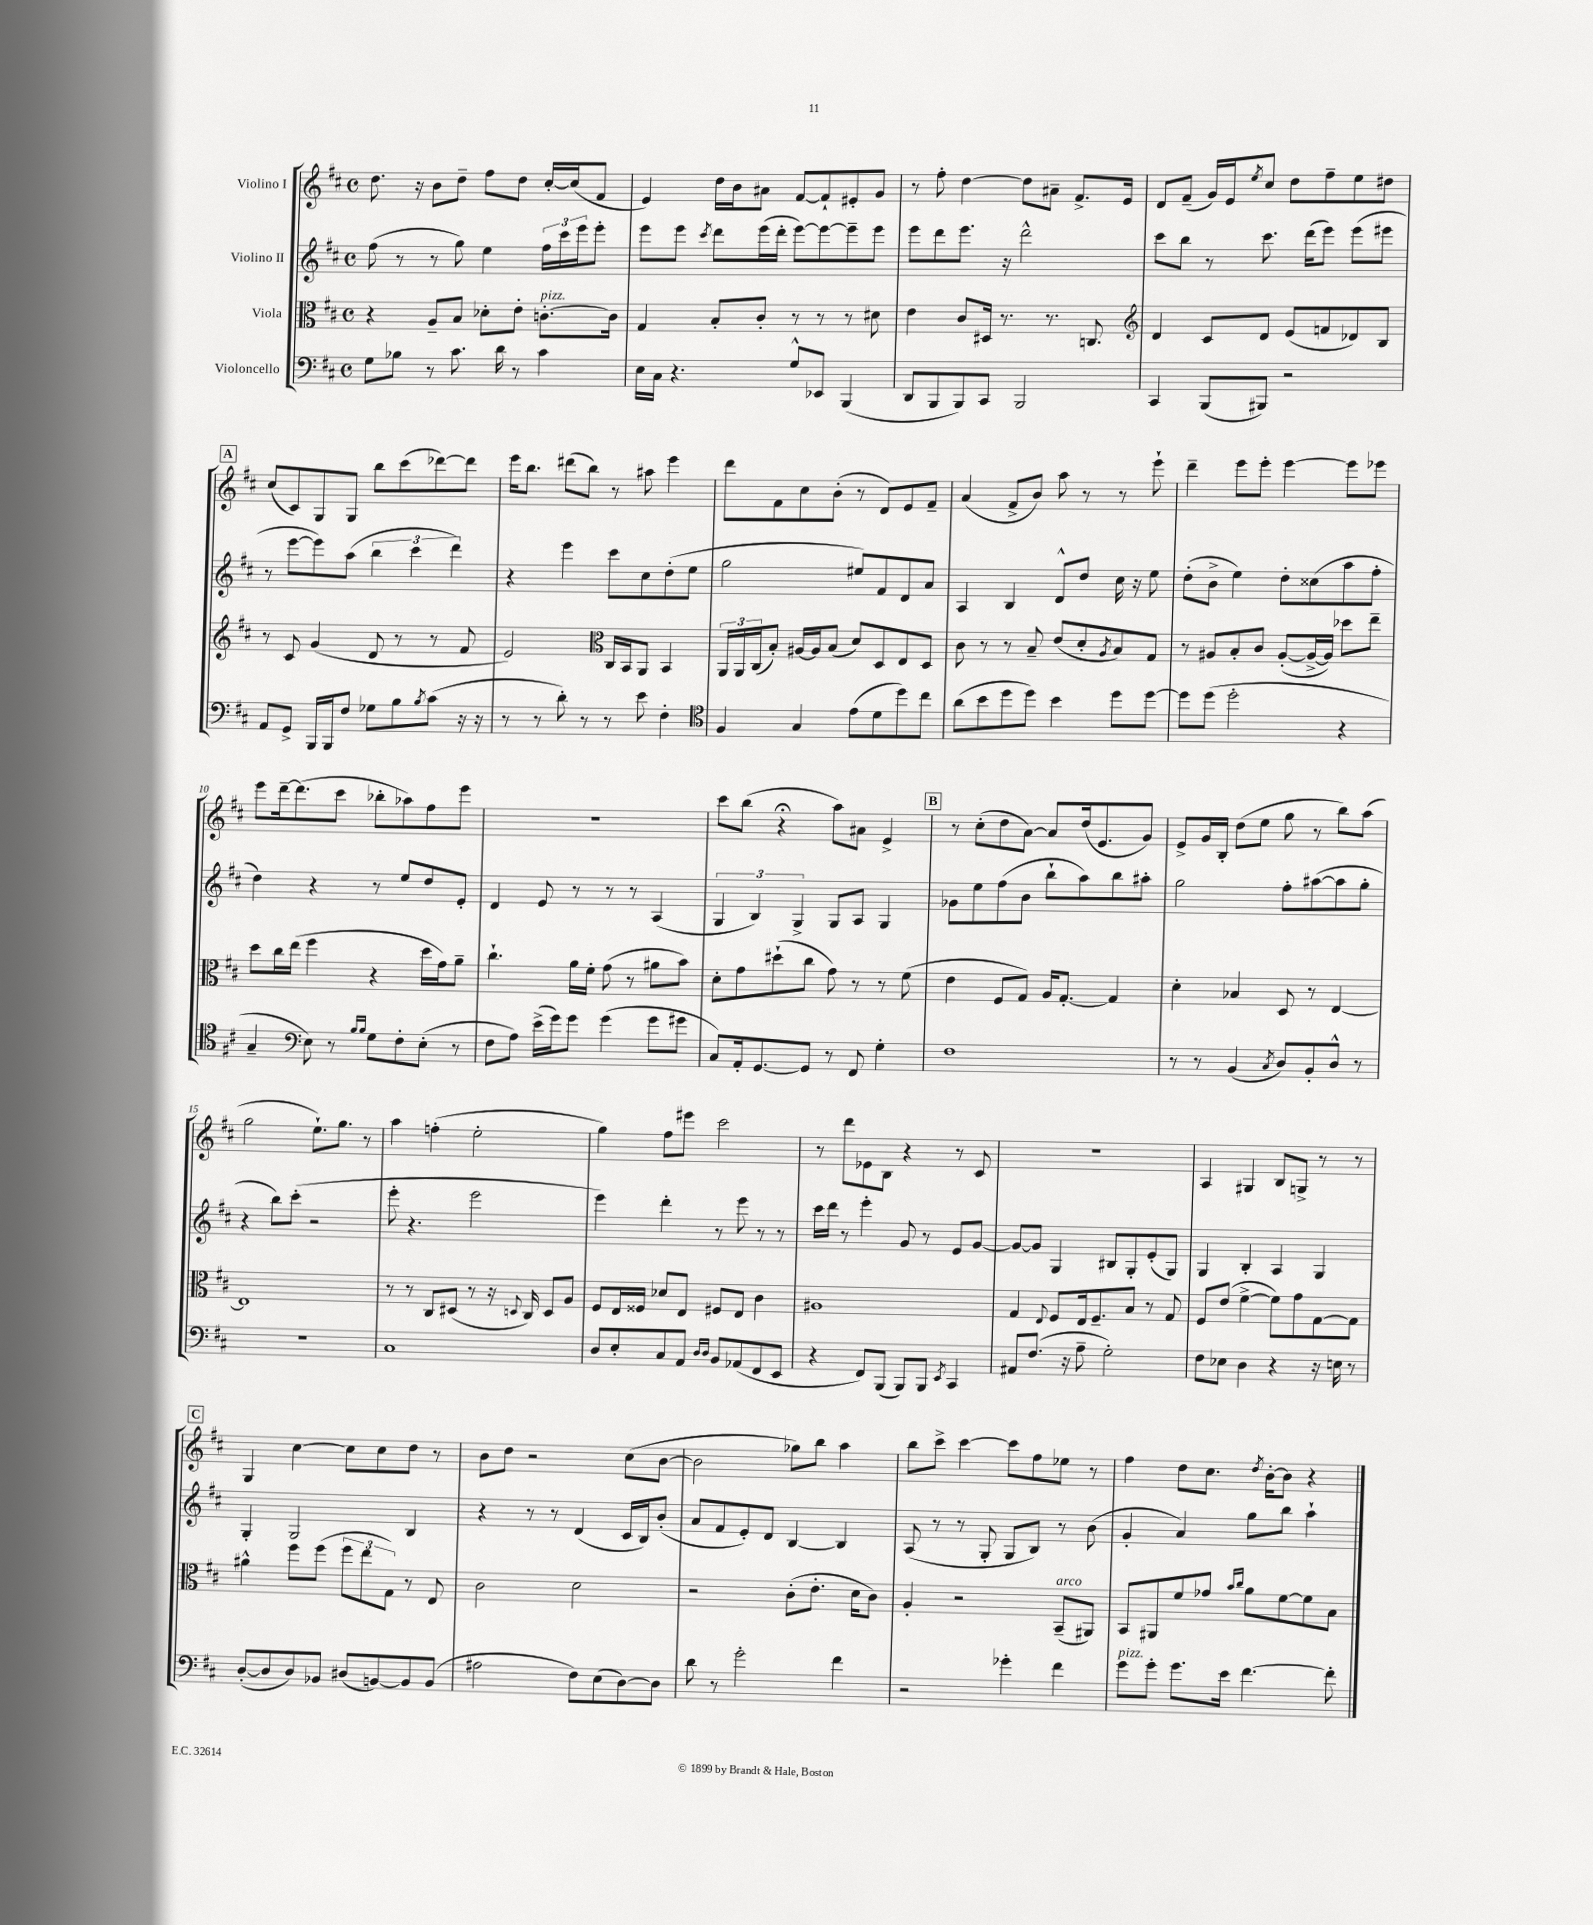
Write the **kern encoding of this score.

**kern	**kern	**kern	**kern
*part4	*part3	*part2	*part1
*staff4	*staff3	*staff2	*staff1
*I"Violoncello	*I"Viola	*I"Violino II	*I"Violino I
*clefF4	*clefC3	*clefG2	*clefG2
*k[f#c#]	*k[f#c#]	*k[f#c#]	*k[f#c#]
*M4/4	*M4/4	*M4/4	*M4/4
*met(c)	*met(c)	*met(c)	*met(c)
=1	=1	=1	=1
8G\L	4r	(8ff#\	8.dd\
8B-X\J	.	8r	.
.	.	.	16r
8r	8A~/L	8r	8b\L
8.c#\	8B/J	8gg\)	8dd~\J
.	8d-X'\L	4ee\	8ff#\L
16d\	.	.	.
8r	8e'\J	.	8dd\J
!	!LO:TX:a:i:t=pizz.	!	!
4c#\	[8.cn'\L	24ff#\LL	[16cc#'/LL
.	.	24ccc#\	.
.	.	.	(16cc#/J]
.	.	24eee\J	.
.	.	8eee'\J	8f#/J
.	16c\Jk]	.	.
=2	=2	=2	=2
16E\LL	4G/	8eee\L	4e/)
16C#\JJ	.	.	.
4.r	.	8eee\J	.
.	.	8qccc#/	.
.	8B'/L	8ddd\L	16dd\LL
.	.	.	16b\J
.	8c#'/J	(16eee\L	8a#X\J
.	.	16ddd'\JJ	.
8G^^/L	8r	[8eee\L)	[8f#/L
8EE-X/J	8r	8eee\_	8f#`/]
(4BBB/	8r	8eee~\]	8e#X'/
.	8d#X\	8eee\J	8g/J
=3	=3	=3	=3
8DD/L	4e\	8eee\L	8r
8BBB/	.	8ddd\	8ff#'\
8BBB/)	8c#/L	8.eee\J	[4dd\
8CC#/J	16D#X/Jk	.	.
.	8.r	16r	.
2BBB/	.	2ddd^^\	8dd\L]
.	8.r	.	8a#X~\J
.	.	.	8.f#^/L
.	8.Cn/	.	.
.	.	.	16e/Jk
=4	=4	=4	=4
*	*clefG2	*	*
4CC#/	4d/	8ccc#\L	8d/L
.	.	8bb\J	(8f#~/J
(8BBB/L	8c#/L	8r	16g/LL)
.	.	.	16e/J
.	.	.	8qee/
8BBB#X/J)	8d/J	8.ccc#\	8cc#/J
2r	(8e/L	.	8dd\L
.	.	(16ddd\KL	.
.	8fn/	8eee\J)	8ff#~\
.	8d-X/)	(8eee\L	8ee\
.	8B/J	8eee#X\J	8dd#X\J
!!LO:LB:g=z
!!LO:REH:place=s1:t=A
=5	=5	=5	=5
8AA/L	8r	8r	(8cc#/L
8GG^/J	8c#/	[8eee\L	8c#/)
16BBB/LL	(4g/	8eee\])	8G/
16BBB/J	.	.	.
8F#/J	.	(8aa\J	8G/J
8G-X\L	8d/	6bb\	8bb\L
8B\	8r	.	(8ccc#\
.	.	6ccc#\	.
8qB/	.	.	.
(8c#\J	8r	.	[8ddd-X\)
.	.	6ddd\)	.
16r	8f#/	.	8ddd-\J]
16r	.	.	.
=6	=6	=6	=6
8r	2e/)	4r	16eee\KL
.	.	.	8.bb\J
8r	.	.	.
8d'\)	.	4eee\	(8ddd#X\L
8r	.	.	8bb\J)
*	*clefC3	*	*
8r	16C#/LL	8ccc#\L	8r
.	16BB/J	.	.
8e\	8AA/J	8cc#\	8aa#X\
4F#'\	4BB/	(8dd'\	4eee\
.	.	8ee\J	.
=7	=7	=7	=7
*clefC4	*	*	*
4F#/	24AA/LL	2gg\	8ddd\L
.	24AA/	.	.
.	(24C#/J	.	.
.	8B'/J)	.	8f#\
4G/	[16A#X/LL	.	8cc#\
.	16A#/J]	.	.
.	(8B/J	.	(8b'\J
(8e\L	8d/L)	8ee#X/L)	8r
8d\	8D/	8f#/	8d/L)
8dd\)	8E/	8d/	8e/
8cc#\J	8D/J	8a/J	8f#~/J
=8	=8	=8	=8
(8a\L	8c#\	4A/	(4a/
8b\	8r	.	.
8dd\	8r	4B/	8f#^/L
8dd\J)	8B~/	.	8b/J)
4b\	(8e/L	8d^^/L	8aa\
.	8d'/	8dd/J	8r
.	8qA/	.	.
8dd\L	8B/)	16cc#\	8r
.	.	16r	.
[8dd\J	8G/J	8ee\	8eee`\
=9	=9	=9	=9
8dd\L]	8r	(8dd'\L	4ddd~\
(8dd\J	8A#X/L	8b^\J	.
2dd'\	8B'/	4ee\)	8eee\L
.	8c#/J	.	8eee'\J
.	([8A#'/L	8dd'\L	[4eee\
.	16A#^/L_	(8cc##X\	.
.	16A#/JJ])	.	.
4r	8dd-X\L	8aa\	8eee\L]
.	8ee~\J	8ff#'\J	8eee-X\J
!!LO:LB:g=z
=10	=10	=10	=10
4G~/	8dd\L	4dd\)	8eee\L
.	16cc#\L	.	[16ddd~\k
.	(16ee\JJ	.	(8.ddd\]
*clefF4	*	*	*
8E\)	4ff#\	4r	.
8r	.	.	8ccc#\J
16qqB/LL	.	.	.
16qqB/JJ	.	.	.
8G\L	4r	8r	8bb-X'\L
8F#'\	.	8ee/L	8aa-X\)
(8E'\J	16dd\LL	8dd/	8ff#\
.	16g\J)	.	.
8r	8a~\J	8e'/J	8eee\J
=11	=11	=11	=11
8F#\L	4.cc#`\	4d/	1r
8A\J)	.	.	.
(16e^\LL	.	8e/	.
16g\J)	.	.	.
8g\J	16a\LL	8r	.
.	16f#'\JJ	.	.
(4g\	(8g\	8r	.
.	8r	8r	.
8g\L	8a#X\L	(4A/	.
8g#X\J	8b\J)	.	.
=12	=12	=12	=12
8C#/L)	8d'\L	6G/	8ccc#\L
16AA'/k	8g\	.	(8bb\J
.	.	6B/)	.
[8.GG/	.	.	.
.	(8dd#X`\	.	4r;<
.	.	6G^/	.
8GG/J]	8cc#\J	.	.
8r	8g\)	8G/L	8aa\L)
8FF#/	8r	8A/J	8a#X\J
4G'\	8r	4G/	4e^/
.	(8f#\	.	.
!!LO:REH:place=s1:t=B
=13	=13	=13	=13
1F#	4e\	8g-X\L	8r
.	.	8ee\	(8cc#'\L
.	8F#/L	(8ff#\	8dd\
.	8G/J)	8b\J	[8a\J)
.	16A/KL	8bb`\L	8a/L]
.	[8.G'/J	.	.
.	.	8aa\)	(16dd/k
.	.	.	8.e/
.	4G/]	8bb\	.
.	.	8aa#X'\J	8g/J)
=14	=14	=14	=14
8r	4d'\	2gg\	8e^/L
8r	.	.	16g/L
.	.	.	16B'/JJ
(4BB/	4B-X/	.	(8dd\L
.	.	.	8ee\J
8qC#/	.	.	.
8D/L)	8D/	8ff#'\L	8gg\
8BB'/	8r	([8aa#X\	8r
8D^^/J	[4E/	8aa#\]	8bb\L)
8r	.	8gg'\J	(8aa\J
!!LO:LB:g=z
=15	=15	=15	=15
1r	1E]	4r	2gg\
.	.	8bb\L)	.
.	.	(8ccc#'\J	.
.	.	2r	8.ee`\L)
.	.	.	8.gg\J
.	.	.	8r
=16	=16	=16	=16
1C#	8r	8eee'\	4aa\
.	8r	4.r	.
.	8C#/L	.	(4ffn'\
.	(8D#X/J	.	.
.	8r	2eee\	2ee'\
.	16r	.	.
.	8qqDn/	.	.
.	16C#/)	.	.
.	8D/L	.	.
.	8A/J	.	.
=17	=17	=17	=17
8D/L	8F#/L	4eee\)	4gg\)
8E'/	16E/L	.	.
.	16F##X/JJ	.	.
8C#/	8d-X/L	4ddd'\	8ff#\L
8AA/J	8E/J	.	8eee#X\J
16qqD/LL	.	.	.
16qqD/JJ	.	.	.
8BB/L	8F#X/L	8r	2ccc#\
(8AA-X/	8E/J	8eee\	.
8FF#/	4c#\	8r	.
8EE/J	.	8r	.
=18	=18	=18	=18
4r	1A#X	16ccc#\LL	8r
.	.	16ddd\JJ	.
.	.	8r	8ddd\L
8FF#/L)	.	4eee'\	8e-X\
(8BBB/J	.	.	8B\J
8BBB/L)	.	8g/	4r
8BBB/J	.	8r	.
8qEE/	.	.	.
4CC#/	.	8e/L	8r
.	.	[8g/J	8c#/
=19	=19	=19	=19
8AA#X/L	4G/	8g/L_	1r
(8.F#/J	.	8g/J]	.
.	8qqE/	.	.
.	8F#/L	4G/	.
16r	.	.	.
8A~\	16E/k	.	.
.	8.F#~/	.	.
2G'\)	.	8B#X/L	.
.	8B/J	8G'/	.
.	8r	(8e'/	.
.	8G/	8G/J)	.
=20	=20	=20	=20
8F#\L	8F#/L	4G/	4A/
8E-X\J	(8e/J	.	.
4D\	[4f#^\	4B'/	4G#X/
4r	8f#\L])	4A/	8B/L
.	8g\	.	8Gn^/J
16r	[8G\	4G/	8r
16En\	.	.	.
8r	8G\J]	.	8r
!!LO:LB:g=z
!!LO:REH:place=s1:t=C
=21	=21	=21	=21
([8D'/L	4a#X^^\	4G'/	4G/
8D/]	.	.	.
8D/)	8ff#\L	2G/	[4cc#\
8BB-X/J	(8ff#\J	.	.
(8D#X/L	12ff#\L	.	8cc#\L]
.	12ee\	.	.
[8BBn/)	.	.	8cc#\
.	12G\J)	.	.
8BB/]	8r	4B/	8dd\J
(8BB/J	8E/	.	8r
=22	=22	=22	=22
2A#X\	2c#\	4r	8b\L
.	.	.	8dd\J
.	.	8r	2r
.	.	8r	.
8F#\L)	2d\	(4d/	.
(8E\	.	.	.
[8D\)	.	16c#/LL	(8cc#\L
.	.	16B/J)	.
8D\J]	.	(8b'/J	[8b\J
=23	=23	=23	=23
8d\	2r	8a/L	2b\]
8r	.	8f#/	.
2g'\	.	8e'/)	.
.	.	8d/J	.
.	(8c#'\L	[4B/	8gg-X\L)
.	8.e'\J	.	8bb\J
4f#\	.	4B/]	4aa\
.	16d\KL	.	.
.	8c#\J)	.	.
=24	=24	=24	=24
2r	4A'/	(8A/	8bb\L
.	.	8r	8ccc#^\J
.	2r	8r	[4ccc#\
.	.	8G'/	.
4g-X'\	.	8G/L	8ccc#\L]
.	.	8B/J)	8ff#\
!	!LO:TX:a:i:t=arco	!	!
4f#\	(8BB~/L	8r	8ee-X\J
.	8AA#X/J)	(8b\	8r
=25	=25	=25	=25
!LO:TX:a:i:t=pizz.	!	!	!
8g\L	8BB/L	4g'/	4ff#\
8g'\J	8AA#X/	.	.
8.g\L	8f#/	4a/)	8dd\L
.	8g-X/J	.	8.cc#\J
16e\Jk	.	.	.
.	16qqb/LL	.	.
.	16qqcc#/JJ	.	.
[4.f#\	8a\L	8gg\L	.
.	.	.	8qdd/
.	.	.	[16b'\KL
.	[8f#\	8bb\J	8b\J]
.	8f#\]	4aa`\	4r
8f#'\]	8B\J	.	.
==	==	==	==
*-	*-	*-	*-
